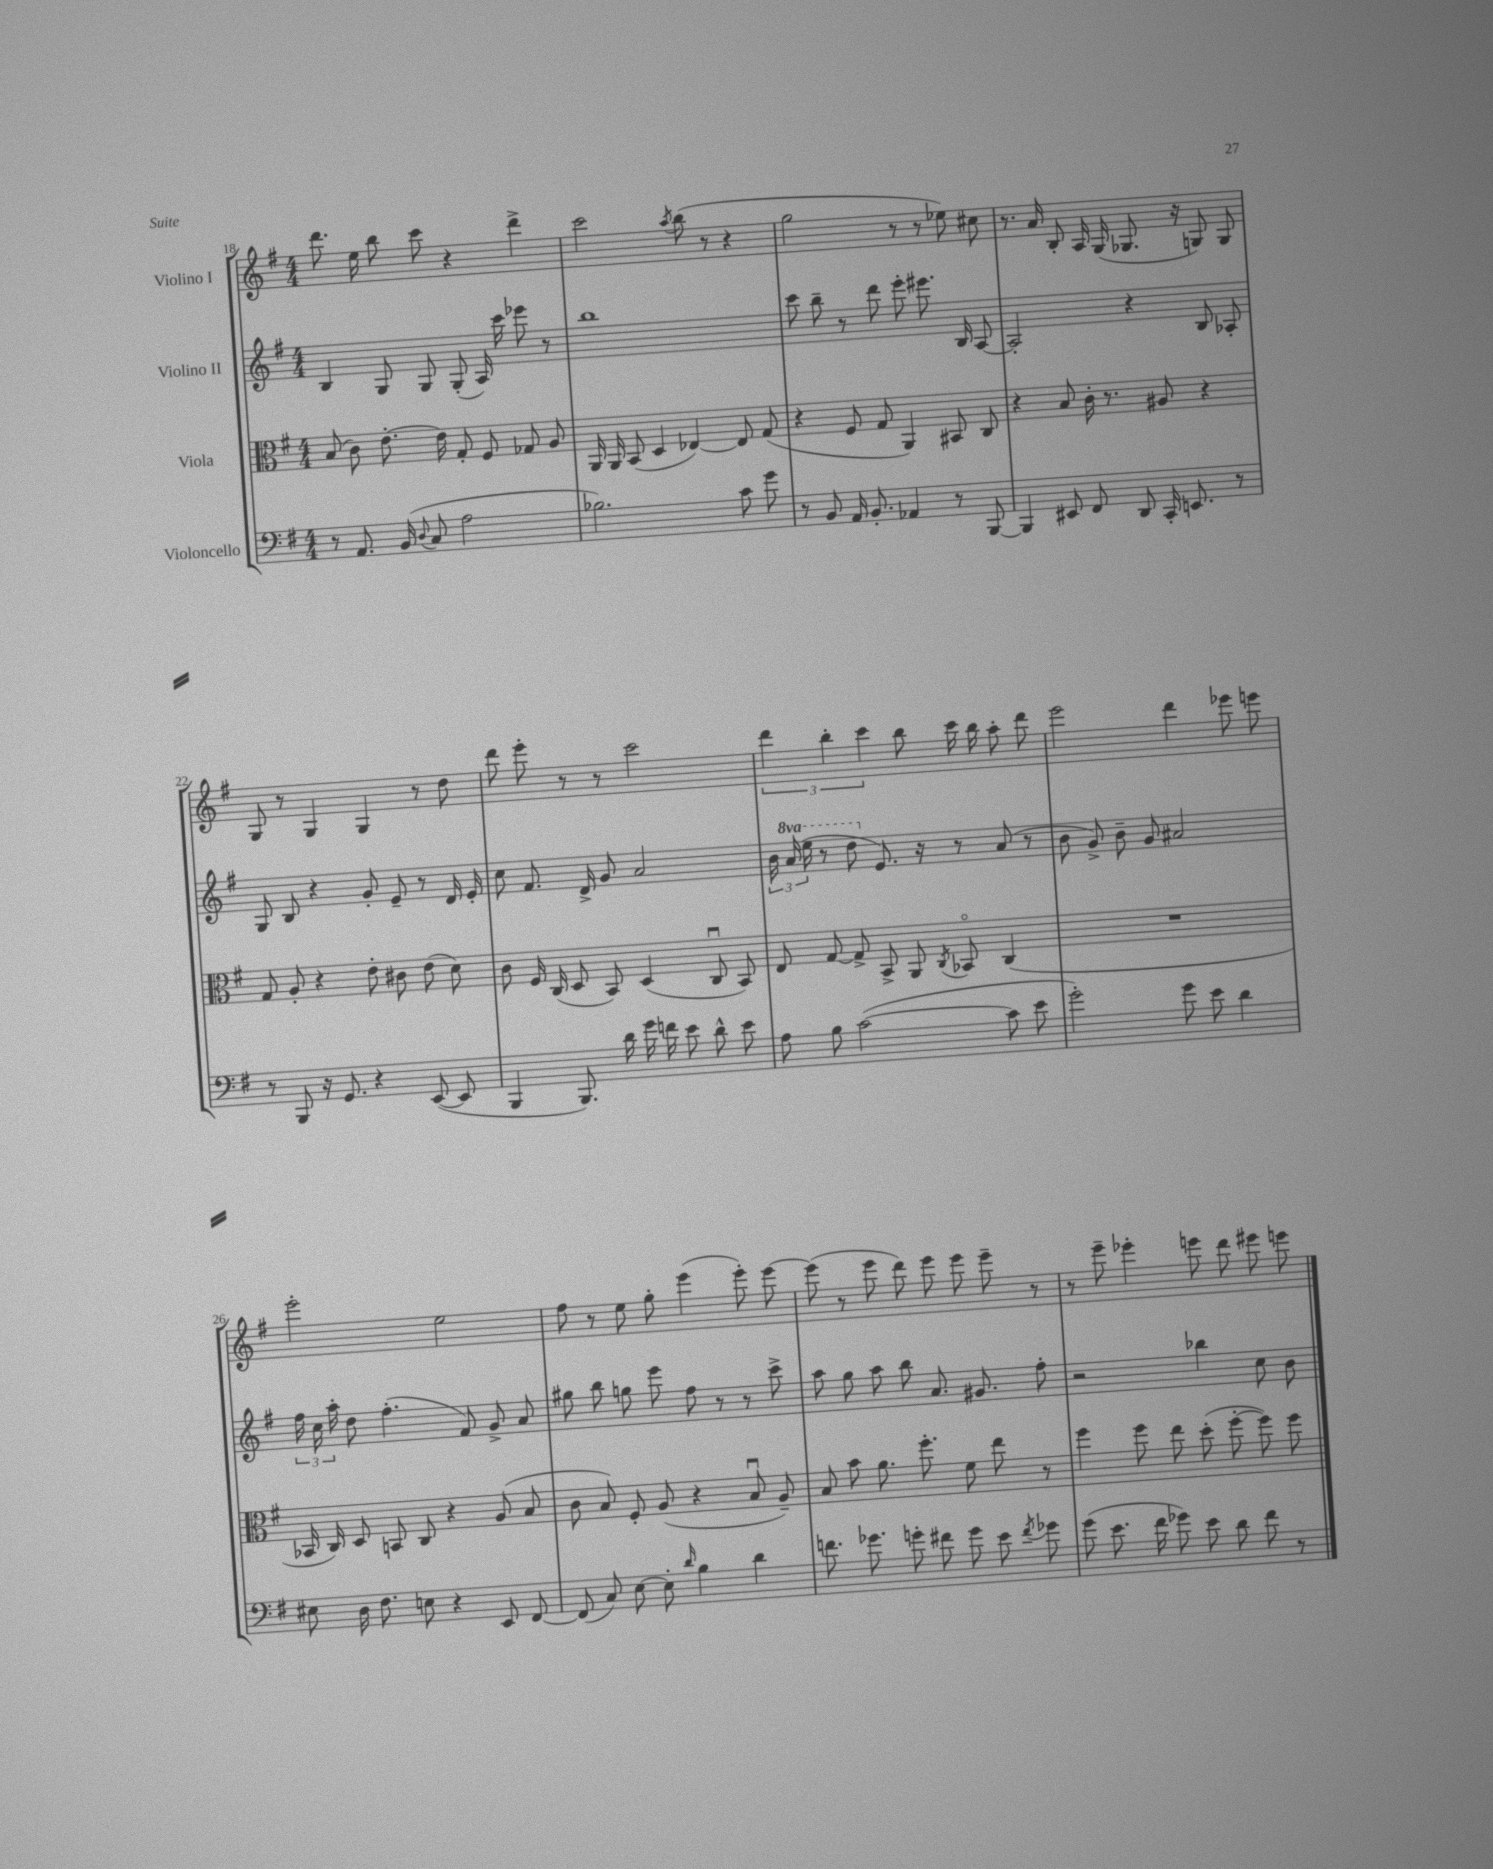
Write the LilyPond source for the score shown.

<<
\new StaffGroup <<
\new Staff = "s0" \with { instrumentName = "Violino I" } {
    \clef treble \key g \major \numericTimeSignature \time 4/4
    \autoBeamOff d'''8. e''16 b''8 c'''8 r4 d'''4-> |
    c'''2 \acciaccatura { a''8 } b''8( r8 r4 |
    g''2 r8 r8 ees''8) cis''8 |
    r8. a'16 b8-. a16 g16( ges8. r16 g8) g8 |
    g8 r8 g4 g4 r8 d''8 |
    d'''8 e'''8-. r8 r8 c'''2 |
    \tuplet 3/2 { d'''4 b''4-. c'''4 } b''8 c'''16 b''16 a''8-. d'''8 |
    e'''2 d'''4 ees'''8 e'''8 |
    e'''2-. e''2 |
    fis''8 r8 e''8 g''8-. e'''4( e'''8-.) e'''8~ |
    e'''8( r8 e'''8 d'''8) e'''8 e'''8 e'''8-- r8 |
    r8 e'''8-- ees'''4-. e'''8 d'''8 eis'''8 e'''8 \bar "|." |
}
\new Staff = "s1" \with { instrumentName = "Violino II" } {
    \clef treble \key g \major \numericTimeSignature \time 4/4 \set Staff.ottavationMarkups = #ottavation-simple-ordinals
    \autoBeamOff b4 g8 g8 g8-.( a16) c'''16 ees'''8 r8 |
    b''1 |
    c'''8 b''8-- r8 d'''8 e'''8-. eis'''8. b16 a8~ |
    a2-. r4 b8 aes8-. |
    g8 b8 r4 g'8-. e'8-- r8 d'16 e'16-. |
    c''8 fis'8. d'16-> g'8 a'2 |
    \tuplet 3/2 { b'16 \ottava #1 a''16( e'''16 } r8 d'''8 \ottava #0 e'8.) r16 r8 a'8( r8 |
    b'8 g'8->) b'8-- g'8 ais'2 |
    \tuplet 3/2 { fis''16 c''16 a''16-. } d''8 fis''4.-.( fis'8) g'8-> a'8 |
    gis''8 b''8 g''8 e'''8 fis''8 r8 r8 c'''8-> |
    a''8 g''8 a''8 b''8 a'8. gis'8. fis''8-. |
    r2 bes''4 c''8 b'8 \bar "|." |
}
\new Staff = "s2" \with { instrumentName = "Viola" } {
    \clef alto \key g \major \numericTimeSignature \time 4/4
    \autoBeamOff b8( c'8) e'8.~-. e'16 g8-. fis8 ges8 a8 |
    a,16 a,16 b,8( d4 ees4~) ees8 g8( |
    r4 fis8 g8 a,4) bis,8 c8 |
    r4 b8 c'16-. r8. ais8 r4 |
    g8 a8-. r4 e'8-. cis'8 e'8( d'8) |
    c'8 fis16 c16( d8 b,8) d4( c8\downbow b,8) |
    e8 g8~ g8-> b,8-> a,8 \acciaccatura { c8 } bes,8\flageolet c4( |
    R1 |
    bes,16 c16) d8 b,8 c8 r4 a8( b8 |
    c'8 b8) fis8-. a8( r4 b8\downbow a8--) |
    b8 b'8 a'8. fis''8.-. fis'8 e''8 r8 |
    fis''4 fis''8 e''8 d''8-.( fis''8~-. fis''8) fis''8 \bar "|." |
}
\new Staff = "s3" \with { instrumentName = "Violoncello" } {
    \clef bass \key g \major \numericTimeSignature \time 4/4
    \autoBeamOff r8 a,8. b,16( \appoggiatura { d8 } c8 a2 |
    bes2.) c'8 g'8 |
    r8 b,8 a,16 b,8.-. aes,4 r8 b,,8~ |
    b,,4 eis,8 fis,8 d,8 c,16-. e,8. r8 |
    r8 b,,8 r16 g,8. r4 e,8~( e,8 |
    b,,4 b,,8.) d'16 g'16 f'16 e'8 d'8-^ e'8 |
    a8 b8 c'2~( c'8 e'8 |
    g'2-.) g'8 e'8 d'4 |
    eis8 d16 fis8. e8 r4 e,8 fis,8~ |
    fis,8( c8) e8~ e8-. \grace { d'16 } b4 d'4 |
    f'8. ges'8. g'8-. fis'8 g'8 e'8 \acciaccatura { fis'8 } ges'8 |
    g'8( e'8. fis'16 ges'8) e'8 d'8 fis'8 r8 \bar "|." |
}
>>
>>
\layout { \context { \Score currentBarNumber = #18 } }
